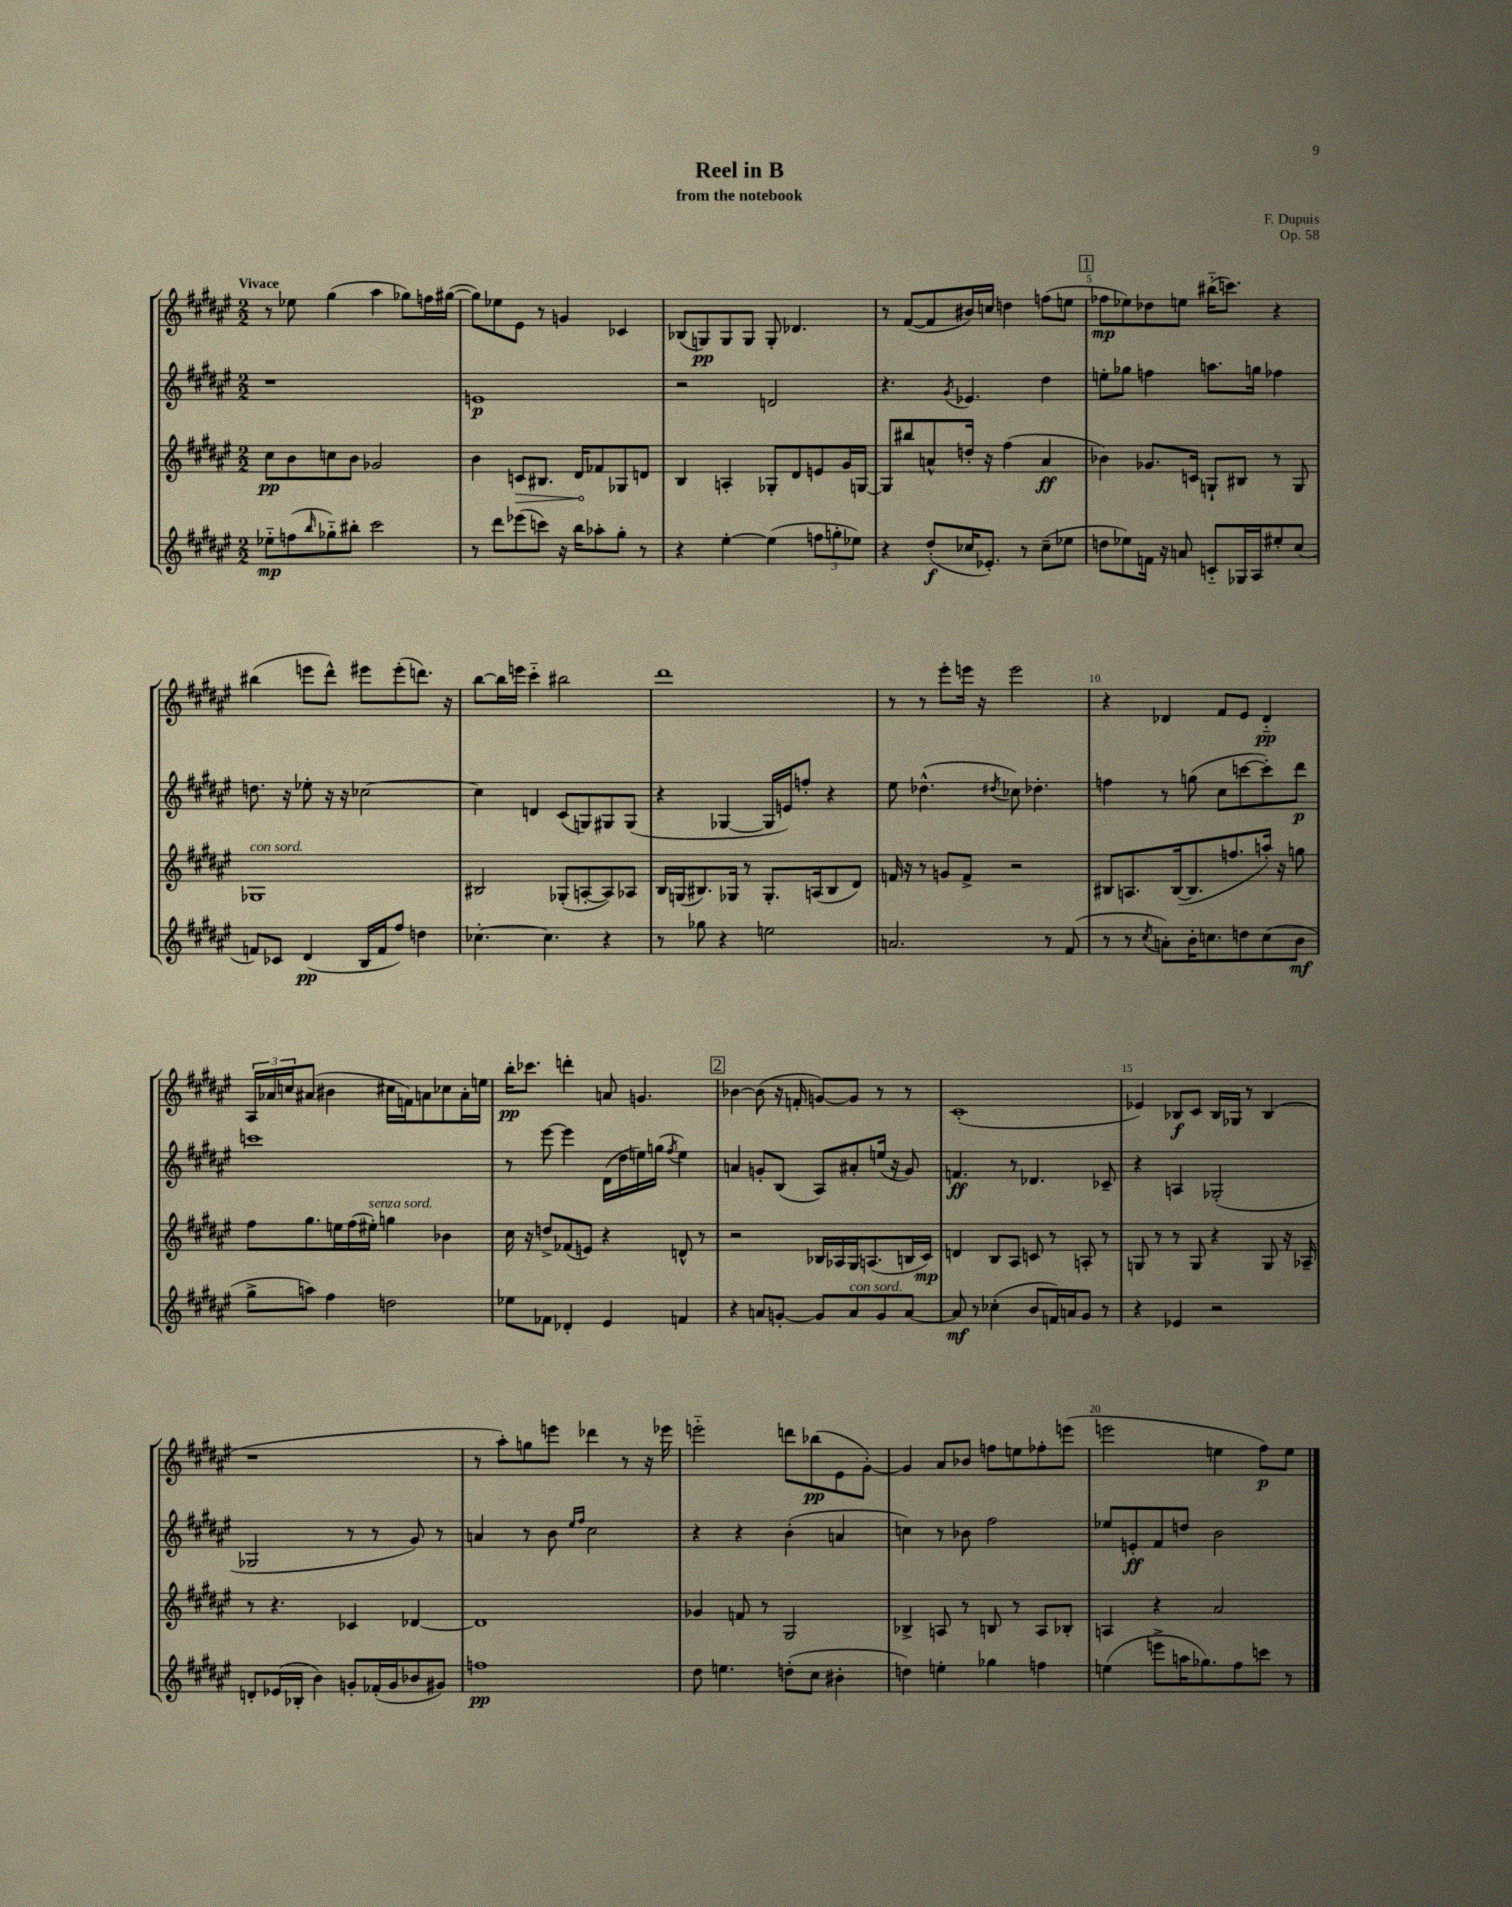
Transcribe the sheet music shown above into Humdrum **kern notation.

**kern	**dynam	**kern	**dynam	**kern	**dynam	**kern	**dynam
*part4	*part4	*part3	*part3	*part2	*part2	*part1	*part1
*staff4	*staff4	*staff3	*staff3	*staff2	*staff2	*staff1	*staff1
*clefG2	*	*clefG2	*	*clefG2	*	*clefG2	*
*k[f#c#g#d#a#e#]	*	*k[f#c#g#d#a#e#]	*	*k[f#c#g#d#a#e#]	*	*k[f#c#g#d#a#e#]	*
*M2/2	*	*M2/2	*	*M2/2	*	*M2/2	*
=1	=1	=1	=1	=1	=1	=1	=1
!	!	!	!	!	!	!LO:TX:a:B:t=Vivace	!
8ee-X\L	mp	8cc#\L	pp	1r	.	8r	.
(8ffn\	.	8b\	.	.	.	8ee-X\	.
16qqbb/	.	.	.	.	.	.	.
8gg-X\)	.	8ccn\	.	.	.	(4gg#\	.
8bb#X'\J	.	8b\J	.	.	.	.	.
2ccc#\	.	2g-X/	.	.	.	4aa#\	.
.	.	.	.	.	.	8gg-X\L)	.
.	.	.	.	.	.	16ffn\L	.
.	.	.	.	.	.	([16gg#X\JJ	.
=2	=2	=2	=2	=2	=2	=2	=2
8r	.	4b\	.	1en	p	8gg#\L])	.
8ddd#\L	.	.	.	.	.	8ee-X\	.
!	!	!	!LO:HP:b	!	!	!	!
(8eee-X\	.	8cn/L	>	.	.	8e#\J	.
8cccn\J)	.	8.B#X/J	.	.	.	8r	.
16r	.	.	.	.	.	4gn/	.
16bb\KL	.	16d#/KL	.	.	.	.	.
8aa-X'\	.	8f-X/	]	.	.	.	.
8gg#'\J	.	8G-X/	.	.	.	4c-X/	.
8r	.	8dn/J	.	.	.	.	.
=3	=3	=3	=3	=3	=3	=3	=3
4r	.	4B/	.	2r	.	(8B-X/L	.
.	.	.	.	.	.	8Gn/)	pp
[4ee#'\	.	4An'/	.	.	.	8G/	.
.	.	.	.	.	.	8G/J	.
(4ee#\]	.	8G-X'/L	.	2dn/	.	8G'/	.
.	.	8d#/	.	.	.	4.d-X/	.
12ffn\L	.	8en/	.	.	.	.	.
12ggn'\	.	.	.	.	.	.	.
.	.	16g#/L	.	.	.	.	.
12ee-X\J)	.	.	.	.	.	.	.
.	.	[16Gn/JJ	.	.	.	.	.
=4	=4	=4	=4	=4	=4	=4	=4
4r	.	8G/L]	.	4.r	.	8r	.
.	.	8bb#X/	.	.	.	([8f#/L	.
(8dd#'/L	f	8an^^/	.	.	.	8f#/]	.
.	.	.	.	8qg#/	.	.	.
16cc-X/K	.	16ddn'/Jk	.	4.e-X/	.	16b#X/L)	.
8.e-X'/J)	.	16r	.	.	.	16ccn/JJ	.
.	.	(4ff#\	.	.	.	4ddn\	.
8r	.	.	.	.	.	.	.
(8cc-~\L	.	4a/	ff	4dd#\	.	(8ffn\L	.
8ee-X\J	.	.	.	.	.	8een\J	.
!!LO:REH:place=s1:t=1
=5	=5	=5	=5	=5	=5	=5	=5
8ddn\L	.	4b-X\)	.	8een'\L	.	8ff-X\L	mp
8ee-X\)	.	.	.	8gg-X\J	.	8ee-X\)	.
16fn\Jk	.	8.g-X/L	.	4ffn\	.	8dd-X\	.
16r	.	.	.	.	.	.	.
8an/	.	.	.	.	.	8een\J	.
.	.	16cn/Jk	.	.	.	.	.
8cn/L	.	8Gn`/L	.	8.aan\L	.	(16bb#X\KL	.
.	.	.	.	.	.	8.cccn\J)	.
16G-X/L	.	8B#X/J	.	.	.	.	.
16A#/J	.	.	.	16ggn\Jk	.	.	.
8ee#X'/	.	8r	.	4ff-X\	.	4r	.
(8cc#/J	.	8G/	.	.	.	.	.
!!LO:LB:g=z
=6	=6	=6	=6	=6	=6	=6	=6
!	!	!LO:TX:a:i:t=con sord.	!	!	!	!	!
8fn/L)	.	1G-X	.	8.ddn\	.	(4bb#X\	.
8c-X/J	.	.	.	.	.	.	.
.	.	.	.	16r	.	.	.
(4d#/	pp	.	.	8ee-X'\	.	8eeen\L	.
.	.	.	.	16r	.	8ddd#^^\J)	.
.	.	.	.	16r	.	.	.
16B/LL	.	.	.	[2cc-X\	.	8eee#X\L	.
16f/J	.	.	.	.	.	.	.
8ff#/J)	.	.	.	.	.	(8eee#'\	.
4ddn\	.	.	.	.	.	8.dddn\J)	.
.	.	.	.	.	.	16r	.
=7	=7	=7	=7	=7	=7	=7	=7
[4.cc-X'\	.	2B#X/	.	4cc-\]	.	[8bb\L	.
.	.	.	.	.	.	16bb\L]	.
.	.	.	.	.	.	16eeen\JJ	.
.	.	.	.	4dn/	.	4ccc#\	.
4.cc-\]	.	.	.	.	.	.	.
.	.	(8G-X'/L	.	(8c#/L	.	2bb#X\	.
.	.	[8An'/	.	8Gn/)	.	.	.
4r	.	8A/])	.	8G#X/	.	.	.
.	.	8A-X/J	.	(8G#/J	.	.	.
=8	=8	=8	=8	=8	=8	=8	=8
8r	.	16B/LL	.	4r	.	1ddd#	.
.	.	(16Gn/J	.	.	.	.	.
8gg-X\	.	8.B#X/)	.	.	.	.	.
4r	.	.	.	[4G-X/	.	.	.
.	.	16G-X/Jk	.	.	.	.	.
.	.	8r	.	.	.	.	.
2een\	.	8.G-'/L	.	16G-/LL]	.	.	.
.	.	.	.	16en/J)	.	.	.
.	.	.	.	8ffn'/J	.	.	.
.	.	(16An/k	.	.	.	.	.
.	.	8B#/	.	4r	.	.	.
.	.	8d#/J)	.	.	.	.	.
=9	=9	=9	=9	=9	=9	=9	=9
2.an/	.	16fn/	.	8ee#\	.	8r	.
.	.	16r	.	.	.	.	.
.	.	8r	.	(4.dd-X^^\	.	8r	.
.	.	8gn/L	.	.	.	8eee#'\L	.
.	.	8f^/J	.	.	.	16eeen\Jk	.
.	.	.	.	.	.	16r	.
.	.	.	.	8qdd#X/	.	.	.
.	.	2r	.	8cc-X\)	.	2eee\	.
.	.	.	.	4.dd-X'\	.	.	.
8r	.	.	.	.	.	.	.
(8f#/	.	.	.	.	.	.	.
=10	=10	=10	=10	=10	=10	=10	=10
8r	.	8B#X/L	.	4ffn\	.	4r	.
8r	.	8.An/	.	.	.	.	.
8qcc#/	.	.	.	.	.	.	.
8an'\L)	.	.	.	8r	.	4d-X/	.
.	.	([16B#/k	.	.	.	.	.
16b'\K	.	8.B#/]	.	(8ggn\	.	.	.
8.ccn\	.	.	.	.	.	.	.
.	.	.	.	8cc#\L	.	8f#/L	.
.	.	8.ffn/	.	.	.	.	.
8ddn\	.	.	.	[8cccn\	.	8e#/J	.
(8cc\	.	16aan'/Jk)	.	8ccc'\])	.	4d-/	pp
.	.	16r	.	.	.	.	.
8b\J	mf	8ggn\	.	8ddd#\J	p	.	.
!!LO:LB:g=z
=11	=11	=11	=11	=11	=11	=11	=11
8gg#^\L	.	8ff#\L	.	1cccn	.	24A#/LL	.
.	.	.	.	.	.	24a-X/	.
.	.	.	.	.	.	24ccn/J	.
8aan\J)	.	8.gg#\	.	.	.	(8a#X/J	.
4ff#\	.	.	.	.	.	4b#X\	.
.	.	16een\L	.	.	.	.	.
.	.	(16ff#\	.	.	.	.	.
!	!	!LO:TX:a:i:t=senza sord.	!	!	!	!	!
.	.	16ee#X'\JJ)	.	.	.	.	.
2ddn\	.	4ggn\	.	.	.	16cc#X\LL	.
.	.	.	.	.	.	16fn\J)	.
.	.	.	.	.	.	8an\	.
.	.	4b-X\	.	.	.	8cc-X\	.
.	.	.	.	.	.	16a'\L	.
.	.	.	.	.	.	16een\JJ	.
=12	=12	=12	=12	=12	=12	=12	=12
8ee-X\L	.	16cc#\	.	8r	.	16bb'\KL	pp
.	.	16r	.	.	.	8.ccc-X\J	.
8f-X\J	.	8ddn^/L	.	[8eee#\	.	.	.
4d-X'/	.	(8f-X/	.	4eee#\]	.	4dddn'\	.
.	.	8en/J)	.	.	.	.	.
4e#/	.	4r	.	(16d#\LL	.	8an/	.
.	.	.	.	16dd#\	.	.	.
.	.	.	.	16een\)	.	4.gn/	.
.	.	.	.	(16ggn\JJ	.	.	.
.	.	.	.	8qff#/	.	.	.
4fn/	.	8dn^^/	.	4ee\)	.	.	.
.	.	8r	.	.	.	.	.
!!LO:REH:place=s1:t=2
=13	=13	=13	=13	=13	=13	=13	=13
4r	.	2r	.	4an/	.	[4b-X\	.
8an/L	.	.	.	8gn'/L	.	(8b-\]	.
[8gn'/J	.	.	.	(8B/J	.	16r	.
.	.	.	.	.	.	16fn'/	.
8g/L]	.	16B-X/LL	.	8A#/L)	.	[8gn/L)	.
.	.	16A-X/	.	.	.	.	.
!LO:TX:a:i:t=con sord.	!	!	!	!	!	!	!
8a/	.	16G#/J	.	8a#X'/	.	8g/J]	.
.	.	(8.An/	.	.	.	.	.
8g/	.	.	.	(16een/Jk	.	8r	.
.	.	.	.	16r	.	.	.
[8a/J	.	16Bn/L	.	8g/)	.	8r	.
.	.	16c#/JJ)	mp	.	.	.	.
=14	=14	=14	=14	=14	=14	=14	=14
8a/]	mf	4dn/	.	4.fn/	ff	(1c#'	.
8r	.	.	.	.	.	.	.
(4cc-X'\	.	8B/L	.	.	.	.	.
.	.	8A#/J	.	8r	.	.	.
8b/L	.	8cn/	.	4.d-X/	.	.	.
16fn/L)	.	8r	.	.	.	.	.
16an/J	.	.	.	.	.	.	.
8g#/J	.	8An'/	.	.	.	.	.
8r	.	8r	.	8c-X~/	.	.	.
=15	=15	=15	=15	=15	=15	=15	=15
4r	.	8Gn/	.	4r	.	4e-X/)	.
.	.	8r	.	.	.	.	.
4e-X/	.	8r	.	4An/	.	8B-X/L	f
.	.	8G/	.	.	.	8c#/J	.
2r	.	4r	.	(2G-X'/	.	16B-/LL	.
.	.	.	.	.	.	16G-X/JJ	.
.	.	.	.	.	.	8r	.
.	.	8G/	.	.	.	(4B-/	.
.	.	16r	.	.	.	.	.
.	.	16A-X~/	.	.	.	.	.
!!LO:LB:g=z
=16	=16	=16	=16	=16	=16	=16	=16
8dn'/L	.	8r	.	2G-X/	.	1r	.
(16e-X/L	.	4.r	.	.	.	.	.
16B-X'/JJ	.	.	.	.	.	.	.
4b\)	.	.	.	.	.	.	.
8gn'/L	.	4c-X/	.	8r	.	.	.
(16f-X'/L	.	.	.	8r	.	.	.
16g/J	.	.	.	.	.	.	.
8b-X/	.	[4d-X/	.	8g#/)	.	.	.
8g#X/J)	.	.	.	8r	.	.	.
=17	=17	=17	=17	=17	=17	=17	=17
1ffn	pp	1d-]	.	4an/	.	8r	.
.	.	.	.	.	.	8aa#'\L)	.
.	.	.	.	8r	.	8ggn\	.
.	.	.	.	8b\	.	8eeen\J	.
.	.	.	.	16qqee#/LL	.	.	.
.	.	.	.	16qqff#/JJ	.	.	.
.	.	.	.	2cc#\	.	4ddd-X\	.
.	.	.	.	.	.	8r	.
.	.	.	.	.	.	16r	.
.	.	.	.	.	.	16eee-X\	.
=18	=18	=18	=18	=18	=18	=18	=18
8dd#\	.	4g-X/	.	4r	.	2eeen\	.
4.een\	.	.	.	.	.	.	.
.	.	8fn/	.	4r	.	.	.
.	.	8r	.	.	.	.	.
(8ddn'\L	.	2G#/	.	(4b'\	.	8dddn\L	.
8cc#\J	.	.	.	.	.	(8bb-X\	pp
4b#X'\	.	.	.	4an/	.	8e#\	.
.	.	.	.	.	.	[8g#'\J)	.
=19	=19	=19	=19	=19	=19	=19	=19
4ddn\)	.	4B-X^/	.	4ccn\)	.	4g#/]	.
4een'\	.	8An/	.	8r	.	8a#/L	.
.	.	8r	.	8b-X\	.	8b-X/J	.
4gg-X\	.	8Bn/	.	2ff#\	.	8ffn\L	.
.	.	8r	.	.	.	8een\	.
4ffn\	.	8A/L	.	.	.	8ff-X'\	.
.	.	8B-X'/J	.	.	.	(8eeen\J	.
=20	=20	=20	=20	=20	=20	=20	=20
(4een\	.	4An/	.	8ee-X/L	.	2eeen\	.
.	.	.	.	8en'/	ff	.	.
8eeen^\L	.	4r	.	8f#/	.	.	.
16aan\K	.	.	.	8ddn/J	.	.	.
8.gg-X\)	.	.	.	.	.	.	.
.	.	2a#/	.	2b\	.	4een\	.
8ff#\	.	.	.	.	.	.	.
8cccn\J	.	.	.	.	.	8ff#\L)	p
8r	.	.	.	.	.	8ee\J	.
==	==	==	==	==	==	==	==
*-	*-	*-	*-	*-	*-	*-	*-
